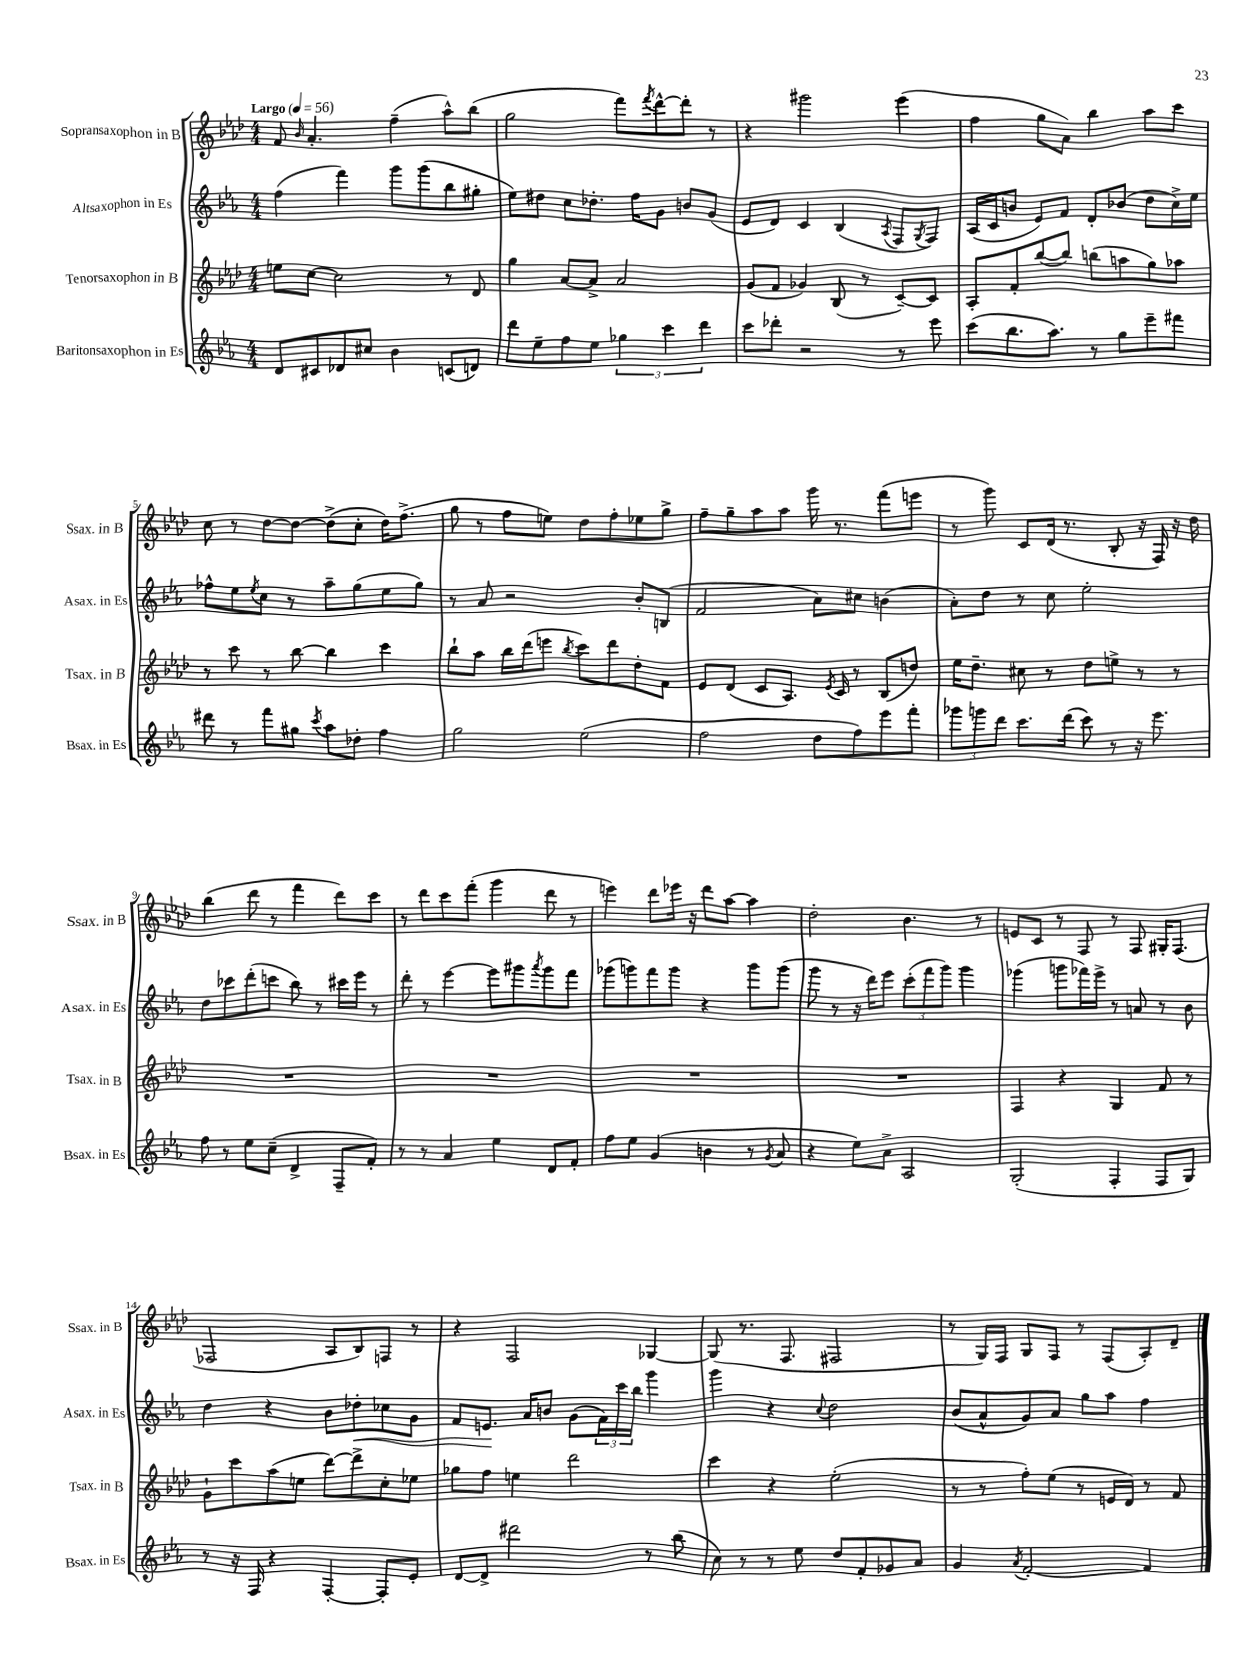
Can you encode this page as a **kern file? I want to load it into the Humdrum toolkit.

**kern	**kern	**kern	**dynam	**kern
*part4	*part3	*part2	*part2	*part1
*staff4	*staff3	*staff2	*staff2	*staff1
*I"Baritonsaxophon in Es	*I"Tenorsaxophon in B	*I"Altsaxophon in Es	*	*I"Sopransaxophon in B
*I'Bsax. in Es	*I'Tsax. in B	*I'Asax. in Es	*	*I'Ssax. in B
*clefG2	*clefG2	*clefG2	*	*clefG2
*k[b-e-a-]	*k[b-e-a-d-]	*k[b-e-a-]	*	*k[b-e-a-d-]
*M4/4	*M4/4	*M4/4	*	*M4/4
*MM56	*MM56	*MM56	*	*MM56
=1	=1	=1	=1	=1
!	!	!	!	!LO:TX:a:B:t=Largo
8d/L	8een\L	(4ff\	.	8f/
.	.	.	.	16qqb-/
8c#X/	[8cc\J	.	.	4.a-'/
8d-X/	2cc\]	4fff\)	.	.
8cc#X/J	.	.	.	.
4b-\	.	8ggg\L	.	(4ff~\
.	.	(8ggg\	.	.
(8cn/L	8r	8bb-\	.	8aa-^^\L)
8dn/J)	8d-/	8gg#X'\J	.	(8bb-\J
=2	=2	=2	=2	=2
8ddd\L	4gg\	8ee-\L)	.	2gg\
8ee-~\	.	8dd#X\J	.	.
8ff\	[8a-/L	8cc\L	.	.
8ee-\J	8a-^/J]	8.dd-X'\J	.	.
6gg-X\	2a-/	.	.	8fff\L)
.	.	16ff\KL	.	.
.	.	.	.	8qfff/
.	.	8g\J	.	[8ddd-^^\
6ccc\	.	.	.	.
.	.	8bn/L	.	8ddd-'\J]
6ddd\	.	.	.	.
.	.	(8g/J	.	8r
=3	=3	=3	=3	=3
8ccc\L	(8g/L	8e-/L	.	4r
8ddd-X'\J	8f/J	8d/J)	.	.
2r	4g-X/)	4c/	.	2ggg#X\
.	(8B-/	(4B-/	.	.
.	8r	.	.	.
.	.	8qA-/	.	.
8r	[8c~/L)	8F/L	.	(4eee-\
.	.	8qG/	.	.
8eee-\	8c/J]	8F/J)	.	.
=4	=4	=4	=4	=4
(8ccc\L	8A-'/L	(16A-/LL	.	4ff\
.	.	16c/J	.	.
8.bb-\	8f'/	8bn/J	.	.
.	([8bb-/	8e-/L)	.	8gg\L
8.aa-\J)	.	.	.	.
.	8bb-/J])	8f/J	.	8a-\J)
8r	(8bbn\L	8d'/L	.	4bb-\
8gg\L	8aan\	(8b-X/J	.	.
8eee-~\	8gg\)	8dd\L	.	8aa-\L
8fff#X\J	8aa-X\J	16cc^\L)	.	8ccc\J
.	.	16ee-\JJ	.	.
!!LO:LB:g=z
=5	=5	=5	=5	=5
8ddd#X\	8r	8ff-X^^\L	.	8cc\
8r	8ccc\	8ee-\	.	8r
.	.	8qee-/	.	.
8fff\L	8r	8cc\J	.	[8dd-\L
8gg#X\J	[8bb-\	8r	.	8dd-\J_
8qccc/	.	.	.	.
8aa-\L	4bb-\]	8aa-~\L	.	(8dd-^\L]
8dd-X'\J	.	(8gg\	.	8cc'\J
4ff\	4ccc\	8ee-\	.	16dd-\KL)
.	.	.	.	(8.ff^\J
.	.	8gg\J)	.	.
=6	=6	=6	=6	=6
2gg\	8bb-`\L	8r	.	8gg\
.	8aa-\J	8a-/	.	8r
.	16bb-\LL	2r	.	8ff\L
.	(16ddd-\J	.	.	.
.	8eeen\J	.	.	8een\J)
.	8qbb-/	.	.	.
(2ee-\	8ccc\L)	.	.	8dd-\L
.	8ddd-\	.	.	8ff'\
.	8dd-'\	8b-'/L	.	8ee-X\
.	8f\J	(8Bn/J	.	8gg^\J
=7	=7	=7	=7	=7
2ff\	8e-/L	2f/	.	8ff~\L
.	(8d-/J	.	.	8gg~\
.	8c/L	.	.	8aa-\
.	8.A-/J)	.	.	8aa-\J
8dd\L	.	8a-\L)	.	16ggg\
.	8qe-/	.	.	.
.	16c/	.	.	8.r
8ff\)	8r	8cc#X\J	.	.
8eee-\	(8B-/L	(4bn\	.	(8fff\L
8fff'\J	8ddn/J)	.	.	8eeen\J
=8	=8	=8	=8	=8
12ggg-X\L	16ee-\KL	8a-'\L)	.	8r
.	8.dd-~\J	.	.	.
12gggn\	.	.	.	.
.	.	8dd\J	.	8ggg\)
12ddd\J	.	.	.	.
8.ccc\L	8cc#X\	8r	.	8c/L
.	8r	8cc\	.	(16d-/Jk
(16ddd\Jk	.	.	.	8.r
8ccc\)	8dd-\L	2ee-'\	.	.
8r	8een^\J	.	.	8B-'/
16r	8r	.	.	16r
8.eee-\	.	.	.	16F/)
.	8r	.	.	16r
.	.	.	.	16dd-\
!!LO:LB:g=z
=9	=9	=9	=9	=9
8ff\	1r	8dd\L	.	(4bb-\
8r	.	8ccc-X\	.	.
8ee-\L	.	(8ddd'\	.	8ddd-\
(8cc~\J	.	8cccn\J	.	8r
4d^/	.	8bb-\)	.	4fff\
.	.	8r	.	.
8F~/L	.	16ccc#X\LL	.	8ddd-\L)
.	.	16eee-\JJ	.	.
8f'/J)	.	8r	.	8ccc\J
=10	=10	=10	=10	=10
8r	1r	8ddd'\	.	8r
8r	.	8r	.	8ddd-\L
4a-/	.	[4eee-\	.	8ccc\
.	.	.	.	(8fff'\J
4ee-\	.	8eee-\L]	.	4ggg\
.	.	8ggg#X\	.	.
.	.	8qaaa-/	.	.
8d/L	.	8ggg#\	.	8ddd-\
8f'/J	.	8fff\J	.	8r
=11	=11	=11	=11	=11
8ff\L	1r	(8ggg-X\L	.	4eeen\)
8ee-\J	.	8gggn\)	.	.
(4g/	.	8fff\	.	8ddd-\L
.	.	8ggg\J	.	16eee-X\Jk
.	.	.	.	16r
4bn\	.	4r	.	8ddd-\L
.	.	.	.	[8aa-\J
8r	.	8ggg\L	.	4aa-\]
8qg/	.	.	.	.
8a-/	.	(8ggg\J	.	.
=12	=12	=12	=12	=12
4r	1r	8ggg\	.	2dd-'\
.	.	8r	.	.
8ee-\L)	.	16r	.	.
.	.	16ddd\KL)	.	.
8a-^\J	.	8eee-\J	.	.
2A-/	.	(12ccc'\L	.	4.b-\
.	.	12fff\	.	.
.	.	12ggg\J)	.	.
.	.	4ggg\	.	.
.	.	.	.	8r
=13	=13	=13	=13	=13
(2G'/	4F/	(4ggg-X\	.	8en/L
.	.	.	.	8c/J
.	4r	8gggn\L	.	8r
.	.	16fff-X\L)	.	8F/
.	.	16eee-^\JJ	.	.
4F'/	4G/	8r	.	8r
.	.	8an/	.	8F/
8F/L	8f/	8r	.	16G#X'/KL
.	.	.	.	(8.F/J
8G/J)	8r	8b-\	.	.
!!LO:LB:g=z
=14	=14	=14	=14	=14
8r	8g`\L	4dd\	.	2F-X/
16r	8ccc\	.	.	.
16F/	.	.	.	.
4r	(8aa-\	4r	.	.
.	8een\J	.	.	.
[4F'/	[8ddd-\L)	8b-\L	.	8A-/L
!	!	!	!LO:HP:b	!
.	8ddd-^\]	8dd-X'\	<	8B-/)
8F'/L]	8cc'\	8cc-X\	.	8Fn/J
8e-'/J	8ee-X\J	8g\J	.	8r
=15	=15	=15	=15	=15
[8d/L	8gg-X\L	8f/L	.	4r
8d^/J]	8ff\J	8.en/J	.	.
2ddd#X\	4een\	.	.	2F/
.	.	16a-/KL	[	.
.	.	8bn/J	.	.
.	2ddd-\	(8g\L	.	.
.	.	24f\L)	.	.
.	.	24ccc\	.	.
.	.	24bb-\JJ	.	.
8r	.	4ggg\	.	[4G-X/
(8bb-\	.	.	.	.
=16	=16	=16	=16	=16
8cc\)	4ccc\	4ggg\	.	(8G-/]
8r	.	.	.	8.r
8r	4r	4r	.	.
.	.	.	.	8.F/
8ee-\	.	.	.	.
.	.	8qqcc/	.	.
8dd/L	(2ee-'\	2dd\	.	2F#X/
8f'/	.	.	.	.
8g-X/	.	.	.	.
8a-/J	.	.	.	.
=17	=17	=17	=17	=17
4g/	8r	(8b-/L	.	8r
.	8r	8a-^^/	.	16G/LL)
.	.	.	.	16F/JJ
8qa-/	.	.	.	.
[2f'/	8ff'\L)	8g/)	.	8G/L
.	(8ee-\J	8a-/J	.	8F/J
.	8r	8gg\L	.	8r
.	16en/LL	8aa-\J	.	(8F/L
.	16d-/JJ)	.	.	.
4f/]	8r	4ff\	.	8A-'/)
.	8f/	.	.	8d-~/J
==	==	==	==	==
*-	*-	*-	*-	*-
